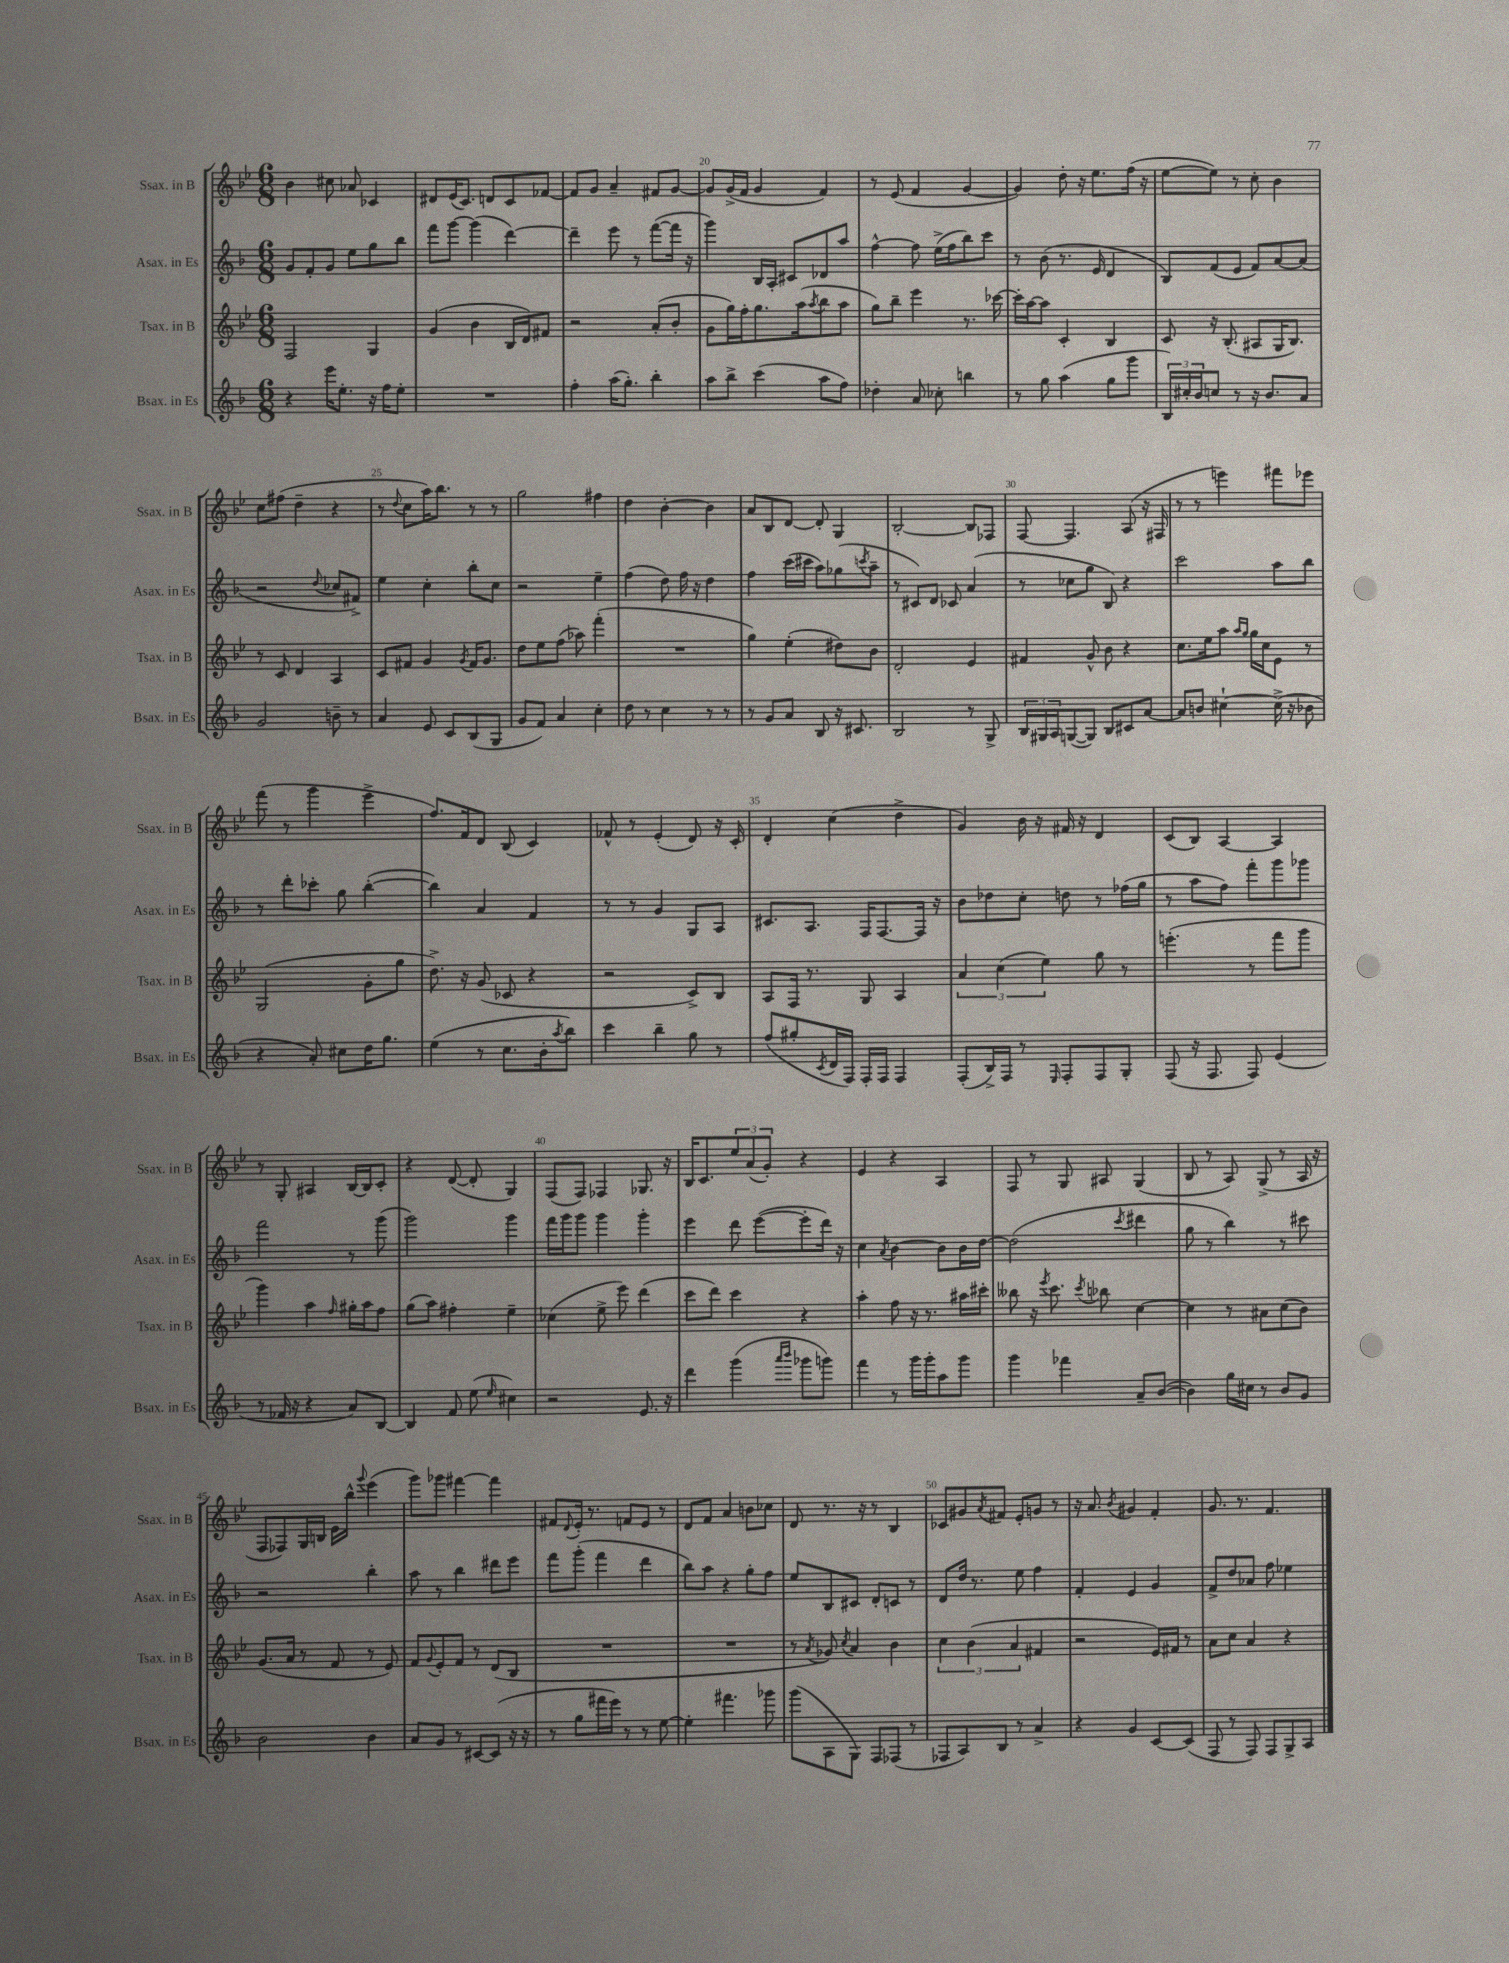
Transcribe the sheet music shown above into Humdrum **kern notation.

**kern	**kern	**kern	**kern
*staff4	*staff3	*staff2	*staff1
*clefG2	*clefG2	*clefG2	*clefG2
*k[b-]	*k[b-e-]	*k[b-]	*k[b-e-]
*M6/8	*M6/8	*M6/8	*M6/8
4r	2F/	8g/L	4b-\
.	.	8f'/	.
16eee\LK	.	8g/J	8cc#\
8.ee'\J	.	.	.
.	.	8ee\L	8a-/
16r	4G/	8gg\	4c-/
16ff\LK	.	.	.
8ee'\J	.	8bb-\J	.
=	=	=	=
2.r	(4g/	8fff\L	8d#/L
.	.	[8ggg\J	(16e-/K
.	.	.	8.c/J)
.	4b-\	(4ggg\]	.
.	.	.	8d/L
.	16B-/LL	[4ddd\)	8c/
.	16d/J)	.	.
.	8f#/J	.	[8f-/J
=	=	=	=
4ff'\	2r	4ddd~\]	8f-/]L
.	.	.	8g/J
(16aa\LK	.	8eee\	4a~/
8.gg'\J)	.	.	.
.	.	8r	.
4bb-'\	(8a'/L	([8fff\L	8f#/L
.	8b-'/J	16fff\]Jk	[8g/J
.	.	16r	.
=	=	=	=
8aa\L	8g\L	4ggg\)	8g/]L
8bb-^\J	16gg\L)	.	(16g^/L
.	16ff'\J	.	16f/JJ
(4ccc\	8.gg\	16B-/LL	4g/
.	.	16A'/JJ	.
.	.	8c#/L	.
.	(16aa\k	.	.
.	8qaa/	.	.
8aa\L	8bb-\	8d-/	4f/)
8ff\J)	8aa\J	8aa/J	.
=	=	=	=
4dd-'\	8gg\L)	[4ff^^\	8r
.	8bb-~\J	.	(8e-/
8a/	4eee-\	8ff\]	4f/
8cc-'\	.	(16ee^\LL	.
.	.	16ff\J	.
4bb\	8.r	8bb-\)	[4g/
.	.	8ccc\J	.
.	[16ccc-\	.	.
=	=	=	=
8r	16ccc-'\]LL	8r	4g/])
.	[16aa\J	.	.
8gg\	8aa\]J	(8b-\	.
(4aa\	4c'/	8.r	8dd'\
.	.	.	16r
.	.	16e/	8.ee-\L
8gg\L	4B-/	4d/	.
8ggg\J	.	.	(16ff\Jk
.	.	.	16r
=	=	=	=
24B-/LL)	8c/	8B-/L)	[8ee-\L
24cc#'/	.	.	.
24b-/J	.	.	.
8cc/J	16r	(8f/	8ee-\]J)
.	(8.B-'/	.	.
8r	.	8e/J	8r
16r	8A#/L	8f/L)	8cc'\
8.b-/L	.	.	.
.	16G/K	[8a/	4b-\
.	8.B-/J)	.	.
8a/J	.	(8a/]J	.
=	=	=	=
2g/	8r	2r	8cc\L
.	8c/	.	(8ff#\J
.	4d/	.	4dd~\
.	.	8qqdd/	.
8b~\	4A/	8cc-/L	4r
8r	.	8f#^/J)	.
=	=	=	=
4a/	8c/L	4ee\	8r
.	.	.	8qqdd/
.	8f#/J	.	8cc\L
8e/	4g/	4cc'\	16aa\K)
.	.	.	8.bb-\J
8c/L	.	.	.
.	8qg/	.	.
(8B-/	16f#/LK	8bb-'\L	8r
.	8.g/J	.	.
8G/J	.	8cc\J	8r
=	=	=	=
8g/L	8dd\L	2r	2gg\
8f/J)	8ee-\	.	.
4a/	(8ff\J	.	.
.	8aa-\)	.	.
4cc'\	(4fff'\	4ee~\	4ff#\
=	=	=	=
8dd\	2.r	(4ff\	4dd\
8r	.	.	.
4cc\	.	8dd\)	[4b-'\
.	.	16ff\	.
.	.	16r	.
8r	.	4dd\	4b-\]
8r	.	.	.
=	=	=	=
8r	4gg\)	4ff\	8a/L
8g/L	.	.	8B-/
8a/J	(4ee-'\	(16ccc\LL	[8d/J
.	.	16ccc#\JJ	.
8B-/	.	8aa\L)	8d'/]
16r	8dd#\L)	(8gg-\	4G/
8.c#/	.	.	.
.	.	8qccc/	.
.	8b-\J	8aa~\J	.
=	=	=	=
2B-/	2d'/	8r	[2B-'/
.	.	8c#/L)	.
.	.	8d/J	.
.	.	8c-/	.
8r	4e-/	(4a/	8B-/]L
8G^/	.	.	8F-/J
=	=	=	=
24B-/LL	4f#/	8r	[8F/
24G#/	.	.	.
24A/J	.	.	.
([8G/	.	8cc-\L	4.F/]
8G/]J)	8g^^/	8gg\J	.
8B-/L	8b-\	8B-/)	.
8c#/	4r	4r	(8A/
[8a/J	.	.	16r
.	.	.	16F#/
=	=	=	=
8a/]L	8.cc\L	2ccc\	8r
8b/J	.	.	8r
.	16ee-\k	.	.
[4cc#`\	8aa\J	.	4eee\)
.	16qqaa/LL	.	.
.	16qqgg/JJ	.	.
.	16gg\LL	.	.
.	16cc\J	.	.
(16cc#^\]	8e-\J	8aa\L	8fff#\L
16r	.	.	.
8b-\	8r	8bb-\J	8eee-\J
=	=	=	=
4r	(2G/	8r	(8fff\
.	.	8ddd'\L	8r
8a'/)	.	8ccc-'\J	4ggg\
8cc#\L	.	8gg\	.
16dd\K	8g'\L	([4bb-'\	4eee-^\
8.gg\J	.	.	.
.	8gg\J	.	.
=	=	=	=
(4ee\	8.dd^\)	4bb-\])	8.ff/L)
.	16r	.	16f/k
8r	(8g/	4a/	8d/J
8.cc\L	8c-/	.	(8B-/
.	4r	4f/	4c/)
16b-'\k	.	.	.
8qaa/	.	.	.
8bb-\J)	.	.	.
=	=	=	=
4ccc\	2r	8r	8f-^^/
.	.	8r	8r
4bb-~\	.	4g/	(4e-'/
8gg\	8c^/L)	8G/L	8d/)
8r	8B-/J	8A/J	16r
.	.	.	16c'/
=	=	=	=
(8ff/L	8A/L	8.c#/L	4d'/
8gg#'/	16F/Jk	.	.
.	8.r	8.A/J	.
8qc/	.	.	.
16d/L	.	.	(4cc\
16F/JJ)	.	.	.
16F'/LL	8G/	16F/LK	.
16F/JJ	.	[8.F/	.
4F/	4A/	.	4dd^\
.	.	16F/]Jk	.
.	.	16r	.
=	=	=	=
(8F'/L	6a/	8b-\L	4g/)
16B-^/L)	.	8dd-\	.
.	(6cc\	.	.
16F/JJ	.	.	.
8r	.	8cc'\J	16b-\
.	.	.	16r
.	6ee-\)	.	.
16qqE/	.	.	.
8F'/L	.	8dd\	16f#/
.	.	.	16r
8F/	8gg\	8r	4d/
8G'/J	8r	(16ff-\LL	.
.	.	16gg\JJ	.
=	=	=	=
(8F/	(4.eee'\	8r	(8c/L
16r	.	8aa\L	8B-/J)
8.F/	.	.	.
.	.	8ff\J)	[4A/
8F/)	8r	8fff'\L	.
(4e/	8fff\L	8ggg\	4A/]
.	8ggg\J	8ggg-\J	.
=	=	=	=
8r	4ggg\)	2fff\	8r
16f-/	.	.	8G'/
16r	.	.	.
4r	4aa\	.	4A#/
.	16qqff/	.	.
8a/L)	16gg#'\LL	8r	[16B-/LL
.	16aa\J	.	16B-/]J
[8B-/J	8ff\J	(8ggg\	8c'/J
=	=	=	=
4B-/]	(8gg\L	2ggg\)	4r
.	8aa\J)	.	.
8f/	4ff#'\	.	([8d/
(8ee\	.	.	8d'/]
16qqee/	.	.	.
4cc#\)	4ee-~\	4ggg\	4G/)
=	=	=	=
2r	(4cc-\	16fff\LL	(8F/L
.	.	16ggg\J	.
.	.	8ggg\J	8F/J)
.	8ee-^\	4ggg\	4F-/
.	8eee-\)	.	.
8.e/	(4ddd\	4ggg'\	8.G-/
16r	.	.	16r
=	=	=	=
4ddd\	8ccc\L	4eee\	16B-/LK
.	.	.	8.c/
.	8ddd\J)	.	.
(4ggg\	4ccc\	8ddd\	12ee-/
.	.	.	(12a/
.	.	([8eee\L	.
.	.	.	12g'/J)
16qqaaa/LL	.	.	.
16qqbbb-/JJ	.	.	.
8ggg-\L	4r	8eee'\]	4r
8ggg\J)	.	16ddd\Jk)	.
.	.	16r	.
=	=	=	=
4fff\	4aa'\	4cc\	4e-/
.	.	8qa/	.
8r	8ff\	[4b-\	4r
16ggg\LL	16r	.	.
16ggg'\J	8.r	.	.
8aa\	.	8b-\]L	4A/
8ggg\J	16aa#\LL	16b-\L	.
.	16ccc#'\JJ	[16dd\JJ	.
=	=	=	=
4ggg\	8bb--\	(2dd\]	8F/
.	16r	.	8r
.	8qeee-/	.	.
.	8.ccc\	.	.
4fff-\	.	.	8G/
.	8qccc/	.	.
.	8bb-\	.	8A#/
.	.	8qccc/	.
8a~/L	[4cc\	4ddd#\	(4G/
([8b-/J	.	.	.
=	=	=	=
4b-\])	4cc\]	8gg\	8B-/
.	.	8r	8r
16gg\LL	8r	4bb-\)	8A/)
16cc#\JJ	.	.	.
8r	8a#\L	.	(8G^/
8b-/L	(8cc\	8r	8r
8g/J	8b-\J)	8ccc#\	16A/
.	.	.	16r
=	=	=	=
2b-\	(8.g/L	2r	8F/L
.	.	.	8F-/)
.	16a/Jk	.	.
.	8r	.	16G/L
.	.	.	16B/JJ
.	8f/	.	16e-\LL
.	.	.	16bb-^^\JJ
.	.	.	8qqggg/
4b-\	8r	4bb-'\	(4eee-\
.	8e-/)	.	.
=	=	=	=
8a/L	8f/L	8aa\	8ggg\L)
.	8qqg/	.	.
8g/J	8e-'/	8r	8ggg-\J
8r	8f/J	4bb-\	[4fff#\
[8c#/L	8r	.	.
(8c#/]J	(8d/L	8ddd#\L	4fff#\]
16r	8B-/J	8eee\J	.
16r	.	.	.
=	=	=	=
8r	2.r	8fff\L	8f#/L
.	.	.	8qqd/
8gg\L	.	(8ggg'\J	16e-'/Jk
.	.	.	8.r
16fff#\L	.	4fff\	.
16eee\JJ)	.	.	.
8r	.	.	8f/L
8r	.	4ddd\	8e-/J
[8ee\	.	.	8r
=	=	=	=
4ee'\]	2.r	8bb-\L)	8d/L
.	.	8aa\J	8f/J
4.fff#\	.	4r	4a/
.	.	8gg'\L	8b\L
8ggg-\	.	8ff\J	8cc-\J
=	=	=	=
(8ggg\L	8r	8ee/L	8d/
.	8qa/	.	.
8A\	8g-/)	8B-/	8.r
.	8qcc/	.	.
8G\J)	4a/	8c#/J	.
.	.	.	16r
8F/L	.	8d'/L	8r
(8F-/J	4b-\	8c/J	4B-/
8r	.	8r	.
=	=	=	=
8F-/L	6cc\	8d/L	8c-/L
8A/)	.	16dd/Jk	8g#/
.	(6b-\	.	.
.	.	8.r	.
.	.	.	8qa/
8B-/J	.	.	8f#/J
.	6a/	.	.
8r	.	8ee\	8e-'/L
4a^/	4f#/	4ff\	8g/J
.	.	.	8r
=	=	=	=
4r	2r	4f'/	16r
.	.	.	8.a/
.	.	.	8qb-/
4g/	.	4e/	4g#/
[8c/L	16e-/LL)	4g/	4f'/
.	16f#/JJ	.	.
(8c/]J	8r	.	.
=	=	=	=
8F/	8a\L	8f^/L	8.g/
8r	8cc\J	8dd/	.
.	.	.	8.r
8F/)	4a/	8a-/J	.
8F/L	.	8ff\	4.f/
8G^/	4r	4ee-\	.
8A/J	.	.	.
==	==	==	==
*-	*-	*-	*-
